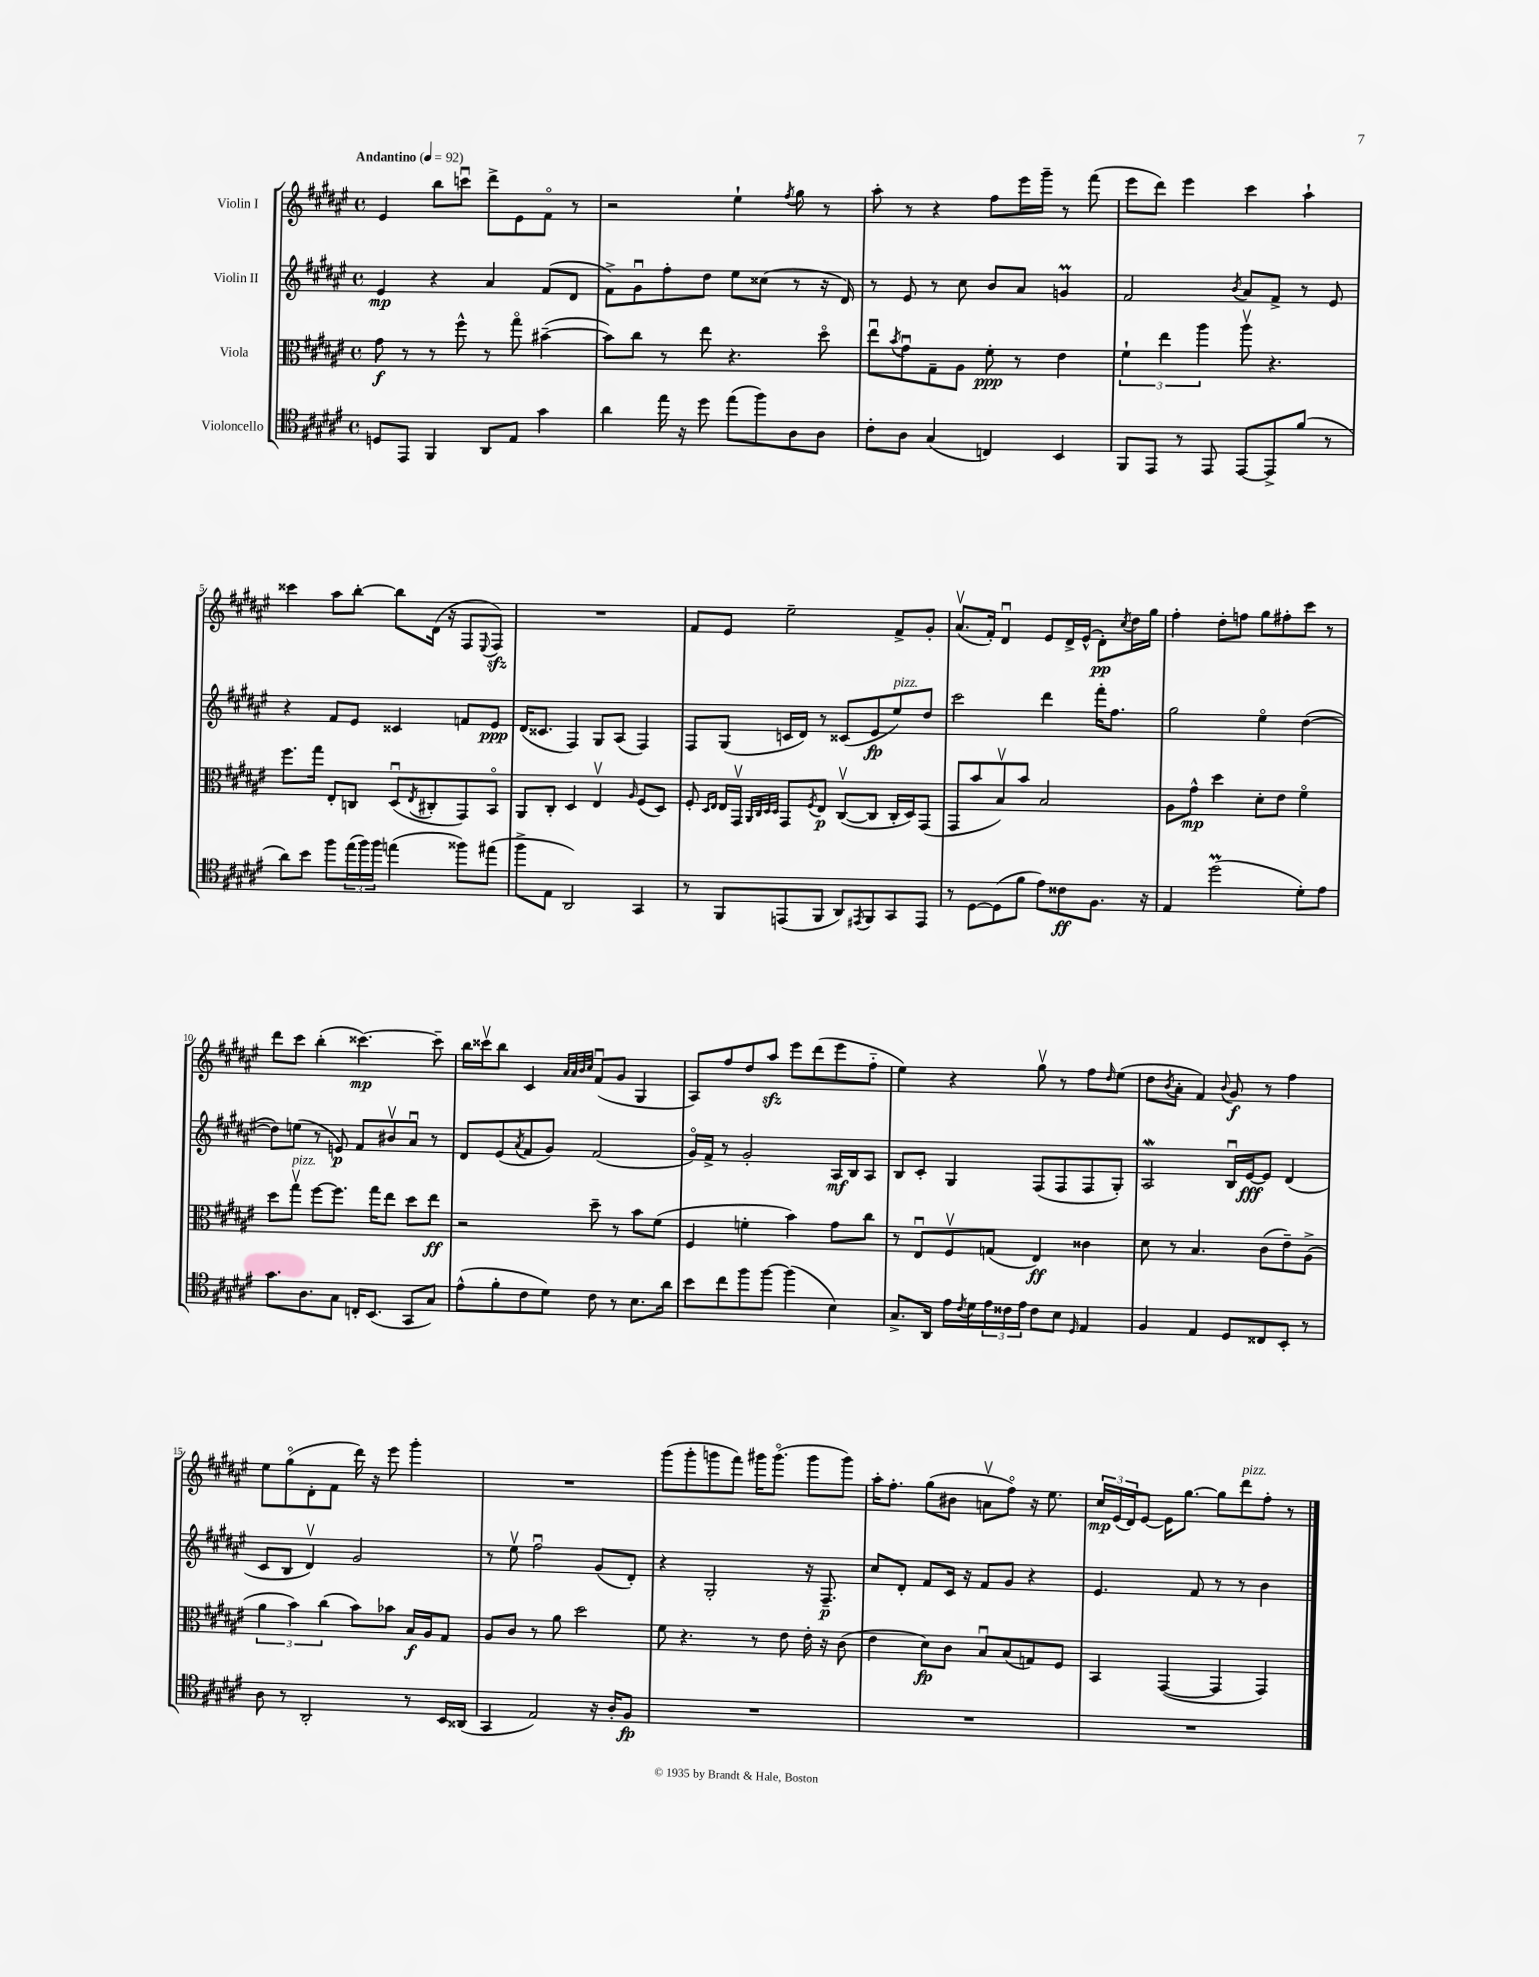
<<
\new StaffGroup <<
\new Staff = "s0" \with { instrumentName = "Violin I" } {
    \clef treble \key fis \major \defaultTimeSignature \time 4/4 \tempo "Andantino" 4 = 92
    eis'4 b''8 c'''8\downbow dis'''8-> eis'8 fis'8\flageolet r8 |
    r2 eis''4-! \acciaccatura { fis''8 } gis''8 r8 |
    ais''8-. r8 r4 fis''8 eis'''16 gis'''16-- r8 fis'''8( |
    eis'''8 dis'''8) eis'''4 cis'''4 ais''4-! |
    cisis'''4 ais''8 b''8~-. b''8 dis'16( r16 fis8 \appoggiatura { eis8 } fis8\sfz) |
    R1 |
    fis'8 eis'8 eis''2-- fis'8-> gis'8-. |
    ais'8.\upbow( fis'16-.) dis'4\downbow eis'8 dis'16-> eis'16-^( dis'8-.\pp) \acciaccatura { cis''8 } dis''16 gis''16 |
    fis''4-. dis''8-. f''8 gis''8 fis''8-. cis'''8 r8 |
    dis'''8 cis'''8 b''4-.( cisis'''4.~\mp) cisis'''8-- |
    b''16 cisis'''16\upbow b''8 cis'4 \grace { ais'32 ais'32 b'32 cis''32 } fis'8\downbow( gis'8 gis4 |
    ais8) fis''8 dis''8 ais''8\sfz eis'''8 dis'''8( eis'''8 fis''8-_ |
    eis''4) r4 gis''8\upbow r8 fis''8 \grace { dis''16 } eis''8( |
    dis''8 \acciaccatura { b'8 } ais'8-. fis'4) \appoggiatura { b'8 } gis'8\f r8 fis''4 |
    eis''8 gis''8\flageolet( dis'8-. fis'8 dis'''16) r16 eis'''8 gis'''4-. |
    R1 |
    gis'''8( gis'''8-. g'''8 fis'''8) gis'''16 gis'''8.\flageolet( gis'''8 gis'''8) |
    ais''16-. fis''8.-. gis''8( bis'8 a'8\upbow fis''8\flageolet) r16 eis''8. |
    \tuplet 3/2 { cis''16\mp eis'16( dis'16) } eis'8~ eis'16 gis''8.~ gis''8 dis'''8^\markup { \italic "pizz." } fis''8-. r8 \bar "|." |
}
\new Staff = "s1" \with { instrumentName = "Violin II" } {
    \clef treble \key fis \major \defaultTimeSignature \time 4/4
    eis'4\mp r4 ais'4 fis'8( dis'8 |
    fis'8->) gis'8\downbow fis''8-. dis''8 eis''8 cisis''8( r8 r16 dis'16) |
    r8 eis'8 r8 cis''8 b'8 ais'8 g'4\prall |
    fis'2 \acciaccatura { b'8 } ais'8 fis'8-> r8 eis'8 |
    r4 fis'8 eis'8 cisis'4 f'8 eis'8\ppp |
    dis'16( cisis'8. fis4) gis8 ais8( fis4) |
    fis8 gis8( c'16 dis'16) r8 cisis'8( eis'8\fp eis''8^\markup { \italic "pizz." }) dis''8 |
    cis'''2 dis'''4 fis'''16-. fis''8. |
    gis''2 eis''4\flageolet dis''4~( |
    dis''8) e''8( r8 e'8\p) fis'8 bis'8\upbow ais'8\downbow r8 |
    dis'8 eis'8( \acciaccatura { ais'8 } fis'8 gis'8) fis'2( |
    gis'16\flageolet) fis'16-> r8 gis'2-. ais16\mf b16 ais8 |
    b8 cis'8-. gis4 fis8( fis8 fis8 gis8-.) |
    ais2\mordent b16\downbow eis'16~\fff eis'8 dis'4( |
    cis'8 b8 dis'4\upbow) gis'2 |
    r8 eis''8\upbow fis''2\downbow gis'8( dis'8-.) |
    r4 gis2-. r16 fis8.--\p |
    cis''8 dis'8-. fis'8 cis'16 r16 fis'8 gis'8 r4 |
    eis'4. fis'8 r8 r8 b'4 \bar "|." |
}
\new Staff = "s2" \with { instrumentName = "Viola" } {
    \clef alto \key fis \major \defaultTimeSignature \time 4/4
    gis'8\f r8 r8 fis''8-^ r8 gis''8\flageolet bis'4~--( |
    bis'8) cis''8 r8 eis''8 r4. dis''8\flageolet |
    eis''8\downbow \acciaccatura { b'8 } gis'8\downbow gis8-- ais8 fis'8-.\ppp r8 eis'4 |
    \tuplet 3/2 { fis'4-! eis''4 ais''4 } ais''8\upbow r4. |
    fis''8. gis''16 eis8-. c8 dis8\downbow( \acciaccatura { eis8 } cis8-. gis,8) b,8\flageolet |
    ais,8 cis8-. dis4 eis4\upbow \grace { ais16 } fis8( dis8) |
    fis8-. \grace { dis16 eis16 } eis16 gis,16\upbow \grace { ais,32 cis32 dis32 dis32 } gis,8 \acciaccatura { fis8 } eis8\p cis8~\upbow( cis8 cis16-. dis16) gis,8( |
    gis,8 b'8 b8\upbow) b'8 b2 |
    ais8 gis'8-^\mp dis''4 dis'8-. eis'8 fis'4\flageolet |
    dis''8 gis''8\upbow^\markup { \italic "pizz." } fis''8~ fis''8. gis''16 eis''8 dis''8 eis''8\ff |
    r2 dis''8-- r8 b'8 fis'8( |
    fis4 f'4-. b'4) gis'8 cis''8 |
    r8 eis8\downbow fis8\upbow g8( eis4\ff) cisis'4 |
    dis'8 r8 b4. cis'8( eis'8--) ais8->( |
    \tuplet 3/2 { ais'4 b'4) cis''4( } b'8) bes'8 b16\f ais16 gis8 |
    ais8 cis'8 r8 ais'8 dis''2 |
    fis'8 r4. r8 eis'8 eis'16-. r16 cis'8( |
    eis'4 dis'8\fp) cis'8 b8\downbow b8( g8) fis8 |
    b,4 gis,4~( gis,4 gis,4) \bar "|." |
}
\new Staff = "s3" \with { instrumentName = "Violoncello" } {
    \clef tenor \key fis \major \defaultTimeSignature \time 4/4
    d8 eis,8 fis,4 ais,8 eis8 gis'4 |
    ais'4 eis''16 r16 dis''8 eis''8( fis''8) ais8 ais8 |
    cis'8-. ais8 gis4( c4) b,4 |
    fis,8 eis,8 r8 eis,8 eis,8~ eis,8-> fis'8( r8 |
    ais'8) b'8 fis''8 \tuplet 3/2 { eis''16( fis''16) fis''16 } e''4( fisis''8) eis''8( |
    fis''8-> eis8 ais,2) gis,4 |
    r8 fis,8 e,8( fis,8 ais,8) \acciaccatura { eis,8 } fis,8 gis,8 eis,8 |
    r8 dis8~ dis8( fis'8 eis'8) cisis'8\ff fis8. r16 |
    eis4 dis''2\prall( dis'8-.) eis'8 |
    gis'8. ais8. gis8 c16-. b,8.( gis,8 gis8) |
    eis'8-^( fis'8-. cis'8 dis'8) cis'8 r8 b8. ais'16 |
    b'8 cis''8 fis''8 fis''8~ fis''4( b4) |
    gis8.-> ais,16 eis'16 \acciaccatura { cis'8 } dis'16 \tuplet 3/2 { eis'16 cisis'16 eis'16 } cisis'8 b8 \grace { dis16 } eis4 |
    fis4 eis4 dis8 cisis8 b,8-. r8 |
    ais8 r8 ais,2-. r8 b,16 aisis,16( |
    gis,4 eis2) r16 ais16-. fis8\fp |
    R1 |
    R1 |
    R1 \bar "|." |
}
>>
>>
